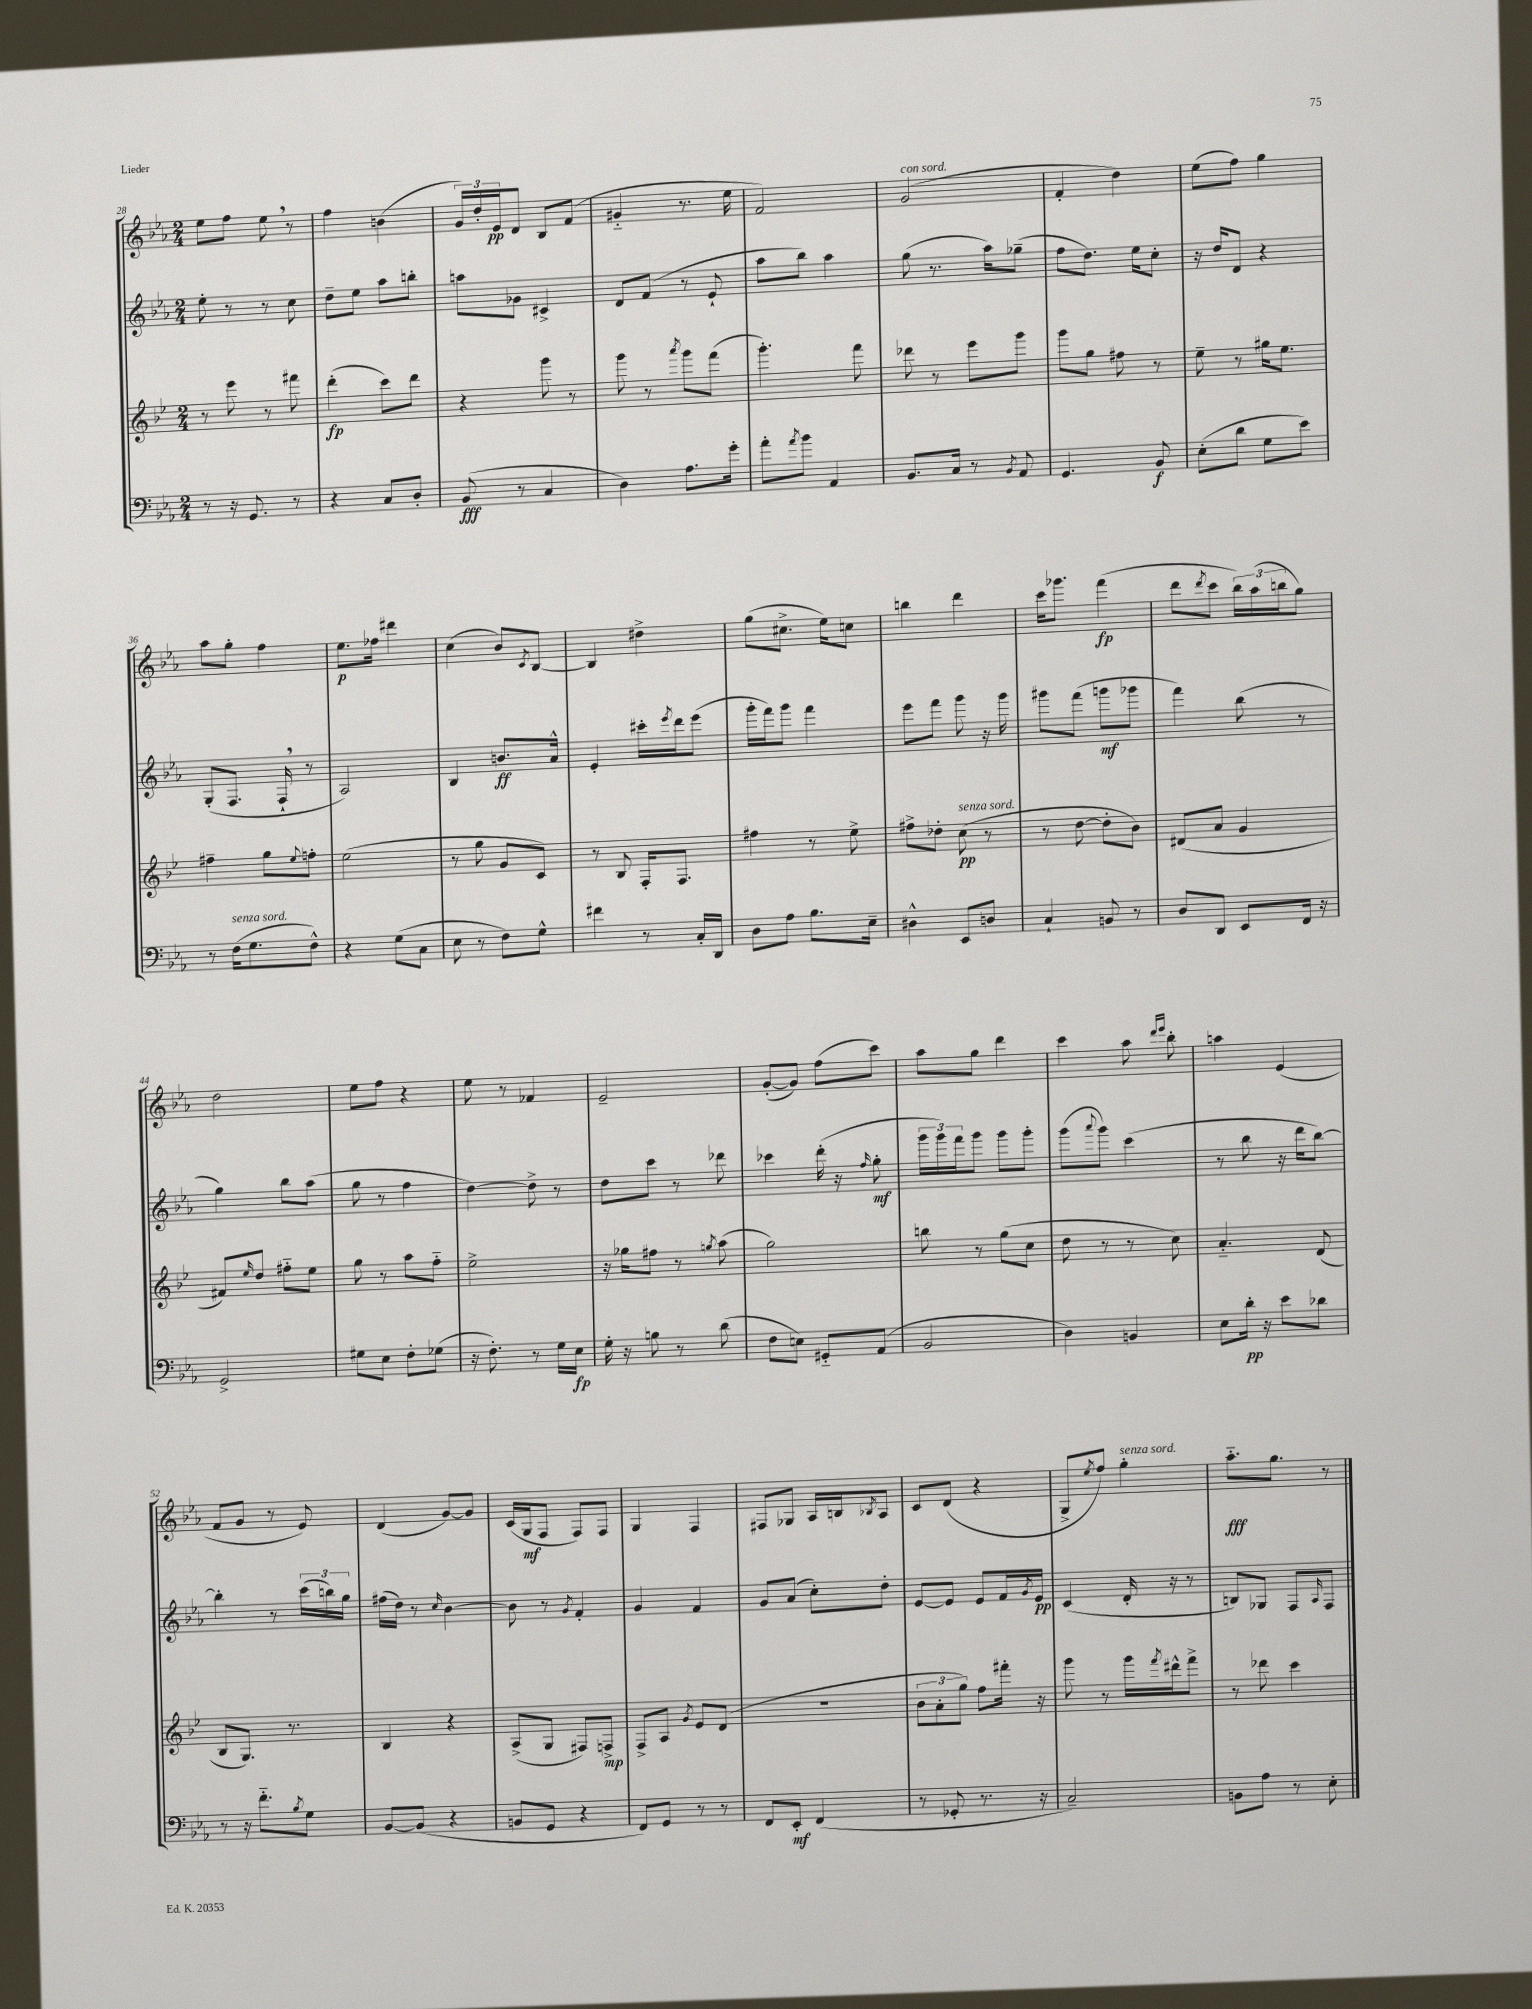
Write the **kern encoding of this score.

**kern	**kern	**kern	**kern
*staff4	*staff3	*staff2	*staff1
*clefF4	*clefG2	*clefG2	*clefG2
*k[b-e-a-]	*k[b-e-]	*k[b-e-a-]	*k[b-e-a-]
*M2/4	*M2/4	*M2/4	*M2/4
8r	8r	8ee-'	8ee-
16r	8eee-	8r	8ff
8.GG	.	.	.
.	8r	8r	8ee-
8r	8fff#	8cc	8r
=	=	=	=
4r	(4ddd'	8dd~	4ff
.	.	8ee-	.
8C	8ccc)	8aa-	(4b
8D'	8ddd	8bb'	.
=	=	=	=
(8BB-	4r	8aa	24g)
.	.	.	24dd'
.	.	.	24e-
8r	.	8g-	8d
4C	8ggg	4c#^	8B-
.	8r	.	(8f
=	=	=	=
4D)	8ggg	8d	4g#'~
.	8r	(8f	.
.	8qaaa	.	.
8.A-	8ggg	8r	8.r
.	(8fff	8e-`	.
16g'	.	.	16ee-
=	=	=	=
8a-'	4.ggg')	8aa-	2f)
8qa-	.	.	.
8b-	.	8bb-)	.
4AA-	.	4aa-	.
.	8fff	.	.
=	=	=	=
8.BB-	8ddd-	(8gg	(2g
.	8r	8.r	.
16C	.	.	.
8r	8eee-	.	.
.	.	16aa-)	.
8qBB-	.	.	.
8AA-	8ggg	(8gg-~	.
=	=	=	=
4.GG	8ggg	8ff	4f'
.	8gg	8.dd)	.
.	8ff#	.	4dd)
.	.	16ee-	.
8BB-	8r	8cc'	.
=	=	=	=
(8E-'	8ee-~	16r	(8ee-
.	.	16dd	.
8d	8r	8d	8ff)
8G	16gg#	4r	4gg
.	8.ee-	.	.
8e-)	.	.	.
=	=	=	=
8r	4ff#~	(8G'	8aa-
(16F	.	8.F	8gg'
8.G	.	.	.
.	8gg	.	4ff
.	.	16F`	.
.	8qqee-	.	.
8F^^)	8ff'	8r	.
=	=	=	=
4r	(2ee-	2A-)	8.ee-
.	.	.	16ff-
(8G	.	.	4ddd#
8C	.	.	.
=	=	=	=
8E-	8r	4B-	(4cc
8r	8gg	.	.
8F)	8g	8.b	8b-)
.	.	.	8qc
8G^^	8c)	.	[8B-
.	.	16a-^^	.
=	=	=	=
4f#	8r	4e-'	4B-]
.	8B-	.	.
8r	16F'	16ccc#'	4dd#^
.	.	8qeee-	.
.	8.F	16ddd	.
16C'	.	(8eee-	.
16DD	.	.	.
=	=	=	=
8D	4ff#	16ggg'	(8gg
.	.	16fff)	.
8A-	.	8ggg	8.cc#^
8.B-	8r	4fff	.
.	.	.	16ee-)
.	8ee-^	.	8cc
16E-~	.	.	.
=	=	=	=
4D#^^	8ff#^	8eee-	4bb
.	8dd-'	8fff	.
8EE-	(8cc	8ggg	4ddd
8D	8r	16r	.
.	.	16ggg	.
=	=	=	=
4C`	8r	8ggg#	16ccc
.	.	.	8.ggg-
.	[8dd	(8fff	.
8BB	8dd']	8ggg	(4fff
8r	8b-)	8ggg-	.
=	=	=	=
8D	(8d#	4fff)	8ddd
.	.	.	8qddd
8DD	8a	.	8ccc
8EE-	4g	(8bb-	24bb-)
.	.	.	(24aa-
.	.	.	24bb
16FF	.	8r	8gg)
16r	.	.	.
=	=	=	=
2GG^	8f#)	4gg)	2dd
.	16qqee-	.	.
.	8dd	.	.
.	8ff#'~	8bb-	.
.	8ee-	(8aa-	.
=	=	=	=
8G#	8gg	8gg	8ee-
8E-	8r	8r	8ff
8F'	8aa	4ff	4r
(8G-	8ff'~	.	.
=	=	=	=
16r	2ee-^	[4dd)	8ee-
8.F')	.	.	.
.	.	.	8r
8r	.	8dd^]	4f-
16G	.	8r	.
16E-	.	.	.
=	=	=	=
16G'	16r	8dd	2e-~
16r	16gg-	.	.
8B	8ff#	8ccc	.
8r	8r	8r	.
.	8qgg	.	.
(8d	(8aa	8ddd-	.
=	=	=	=
8F	2gg)	4ccc-	([8g'
8E)	.	.	8g])
8GG#'~	.	(16ddd'	(8ff
.	.	16r	.
.	.	16qqff	.
(8AA-	.	8gg'	8ccc)
=	=	=	=
2BB-	8bb	24ggg	8aa-
.	.	24ggg)	.
.	.	24fff	.
.	8r	8ggg	8gg
.	(8gg	8ggg	4ddd
.	8cc	8ggg'	.
=	=	=	=
4D)	8dd	(8ggg	4ccc
.	.	8qqaaa-	.
.	8r	8ggg)	.
4BB	8r	(4ccc	8aa-
.	.	.	16qqddd
.	.	.	16qqeee-
.	8cc)	.	8bb-'
=	=	=	=
8E-	4.a'~	8r	4aa
16d'	.	8bb-	.
16r	.	.	.
8e-	.	16r	(4e-
.	.	16ddd	.
8d-	(8d	[8bb-)	.
=	=	=	=
8r	8B-	4bb-']	8f
16r	8.G)	.	8g
8.f'~	.	.	.
.	.	8r	8r
.	8.r	.	.
8qB-	.	.	.
8G	.	(24ccc	8e-)
.	.	24bb)	.
.	.	24gg	.
=	=	=	=
[8BB-	4B-	(16ff#	(4d
.	.	16dd)	.
(8BB-]	.	8r	.
.	.	16qqcc	.
4r	4r	[4b-	[8g)
.	.	.	8g]
=	=	=	=
8BB	(8A^	8b-]	(16c
.	.	.	16G
8GG	8G	8r	8F
.	.	8qg	.
4r	8F#)	4f'	8F)
.	8F^	.	8F
=	=	=	=
8FF)	8F^	4g	4G
8GG	8A	.	.
.	8qg	.	.
8r	8e-	4f	4F
8r	(8d	.	.
=	=	=	=
8FF	2r	8g	8F#
8EE-'	.	(8a-	8G-
(4FF	.	8cc')	16A-
.	.	.	16B
.	.	.	8qB-
.	.	8dd'	8A-
=	=	=	=
8r	12b-	[8e-	8c
.	12a'	.	.
8GG-'	.	8e-]	(8d
.	12gg)	.	.
8.r	8ff	8e-	4r
.	16fff#'	16f	.
.	.	8qg	.
16r	16r	16e-	.
=	=	=	=
2C~)	8ggg	(4c	8G^
.	.	.	8qee-
.	8r	.	8ff)
.	16ggg	16d'	4gg'
.	8qfff	.	.
.	16ddd#^^	16r	.
.	8fff^	8r	.
=	=	=	=
8BB	8r	8B)	8.aa-'~
8A-	8ddd-	8G-	.
.	.	.	8.gg
8r	4ccc	8F	.
.	.	16qqA-	.
8E-'	.	8F	8r
==	==	==	==
*-	*-	*-	*-
